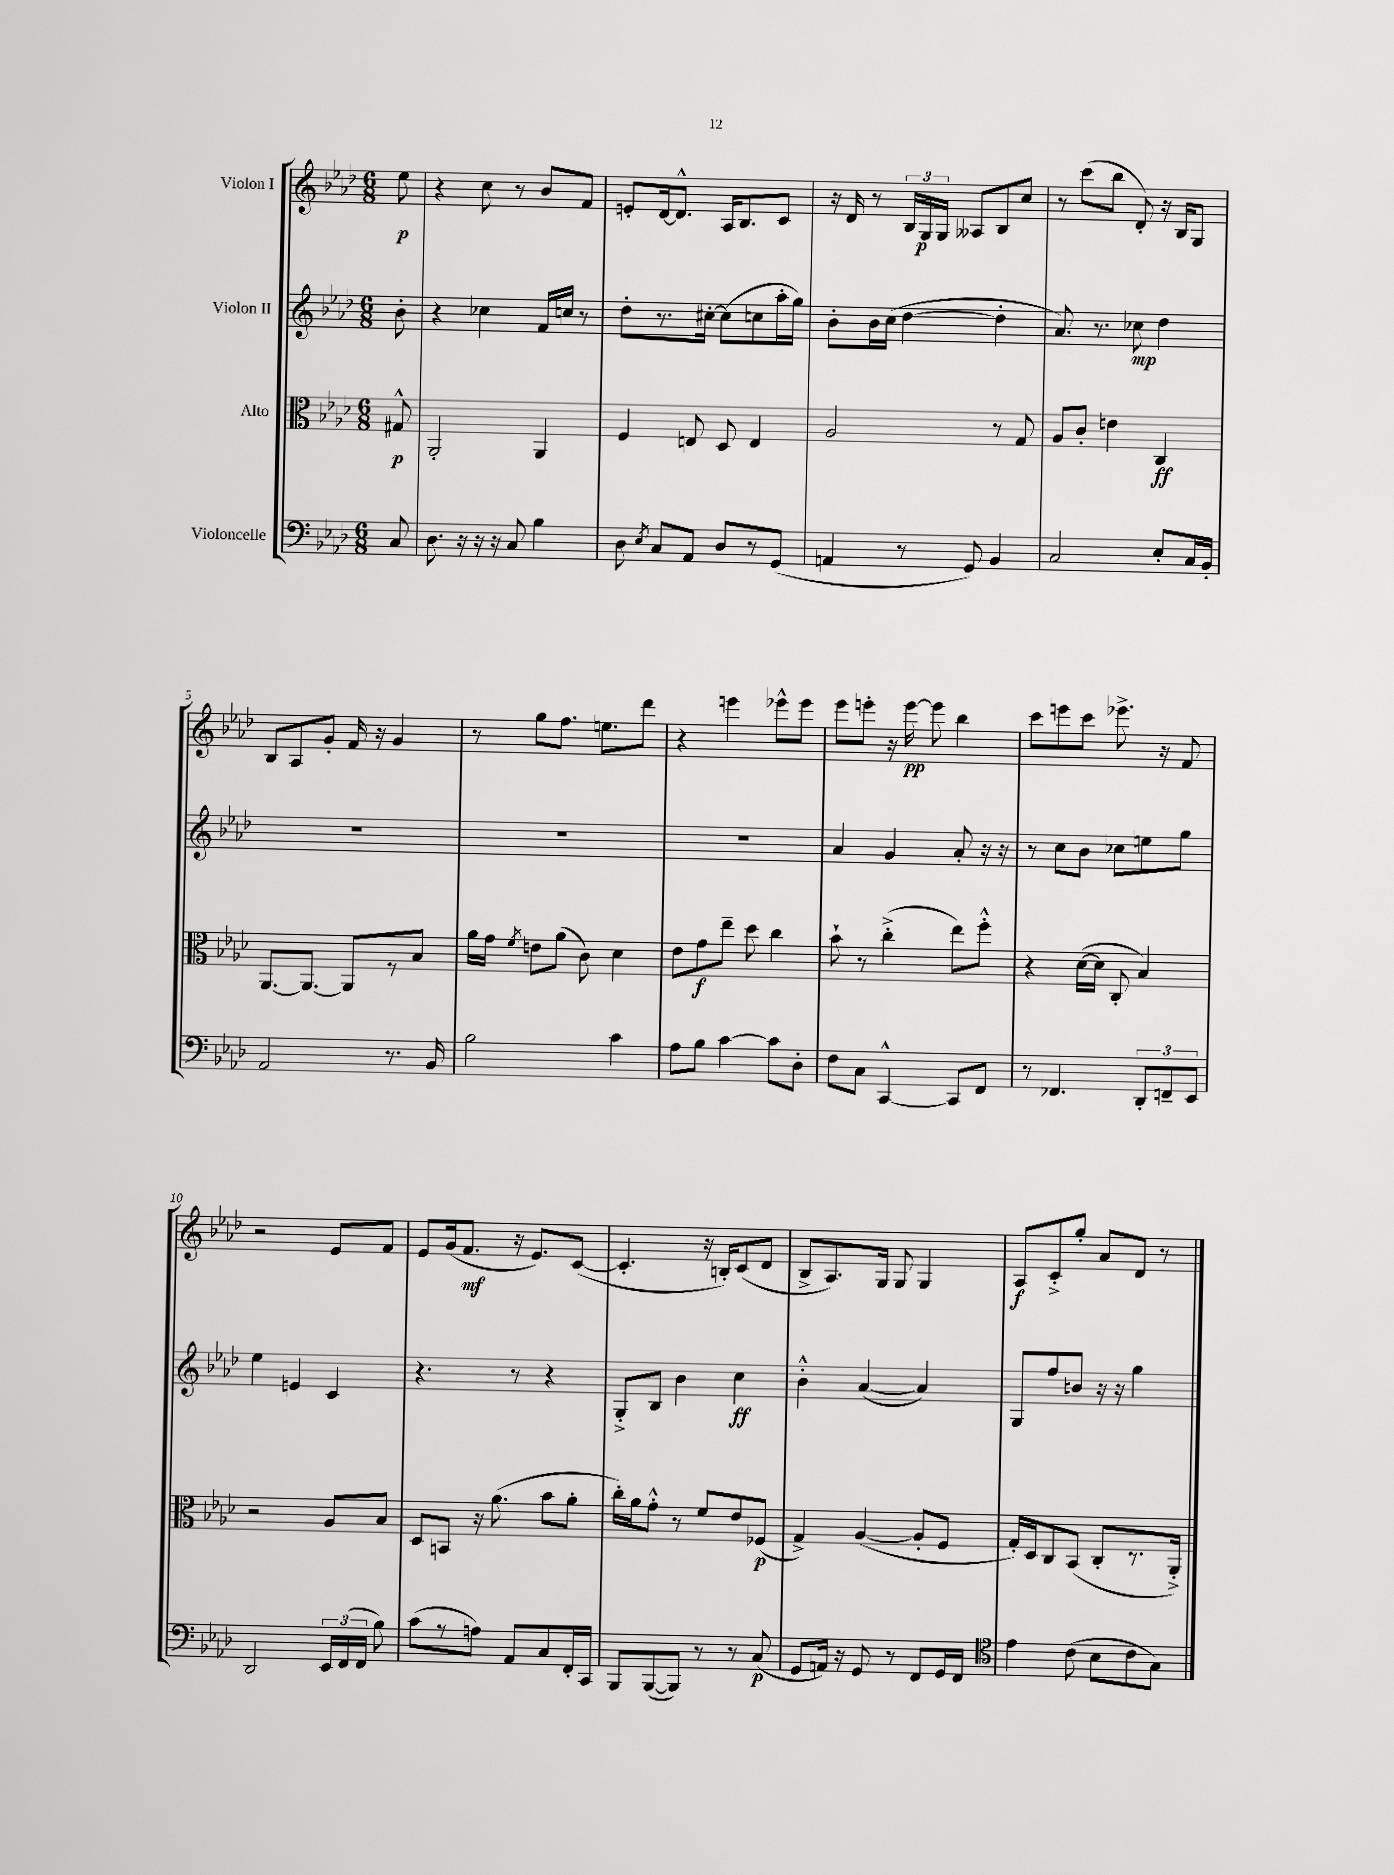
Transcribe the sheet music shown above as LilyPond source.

<<
\new StaffGroup <<
\new Staff = "s0" \with { instrumentName = "Violon I" } {
    \clef treble \key aes \major \numericTimeSignature \time 6/8 \partial 8
    \autoBeamOff ees''8\p |
    r4 c''8 r8 bes'8[ f'8] |
    e'8[-. des'16~ des'8.]-^ aes16[ bes8. c'8] |
    r16 des'16 r8 \tuplet 3/2 { bes16[ g16\p g16] } aeses8[ bes8 c''8] |
    r8 c'''8[( bes''8] des'8-.) r16 bes16[ g8] |
    bes8[ aes8 g'8]-. f'16 r16 g'4 |
    r8 g''8[ f''8.] e''8.[ des'''8] |
    r4 e'''4 ees'''8[-^ ees'''8] |
    ees'''8[ e'''8]-. r16 e'''16~\pp e'''8 bes''4 |
    c'''8[ e'''8 c'''8] ees'''8.-> r16 f'8 |
    r2 ees'8[ f'8] |
    ees'8[ g'16( f'8.]\mf r16 ees'8.[) c'8]~( |
    c'4.-. r16 b16[-.) c'8( des'8] |
    bes8[-> aes8.) g16] g8 g4 |
    aes8[\f c'8-.-> g''8]-. aes'8[ des'8] r8 \bar "|." |
}
\new Staff = "s1" \with { instrumentName = "Violon II" } {
    \clef treble \key aes \major \numericTimeSignature \time 6/8 \partial 8
    \autoBeamOff bes'8-. |
    r4 ces''4 f'16[ c''16] r8 |
    des''8[-. r8. cis''16]~-. cis''8[( c''8 aes''16-. g''16]) |
    bes'8[-. bes'16 c''16]( des''4~ des''4-. |
    aes'8.) r8. ces''8\mp des''4 |
    R2. |
    R2. |
    R2. |
    aes'4 g'4 aes'8-. r16 r16 |
    r8 c''8[ bes'8] ces''8[ e''8 g''8] |
    ees''4 e'4 c'4 |
    r4. r8 r4 |
    g8[-.-> bes8] bes'4 c''4\ff |
    bes'4-.-^ aes'4~( aes'4) |
    g8[ f''8 b'8] r16 r16 g''4 \bar "|." |
}
\new Staff = "s2" \with { instrumentName = "Alto" } {
    \clef alto \key aes \major \numericTimeSignature \time 6/8 \partial 8
    \autoBeamOff gis8-^\p |
    aes,2-. aes,4 |
    f4 e8 des8 e4 |
    aes2 r8 g8 |
    aes8[ c'8]-. e'4 c4\ff |
    aes,8.[~ aes,8.]~ aes,8[ r8 bes8] |
    aes'16[ g'16] \acciaccatura { f'8 } e'8[ aes'8]( c'8) des'4 |
    ees'8[ g'8\f ees''8]-- des''8 c''4 |
    bes'8-! r8 c''4-.->( ees''8[) f''8]-.-^ |
    r4 des'16[~( des'16] c8-. bes4) |
    r2 aes8[ bes8] |
    des8[ b,8] r16 aes'8.( bes'8[ aes'8]-. |
    c''16[-.) aes'16 g'8]-.-^ r8 f'8[ ees'8 fes8]\p( |
    g4->) aes4~( aes8[-. f8] |
    g16[-.) des16 c8 bes,8]( c8[-. r8. aes,16]-.->) \bar "|." |
}
\new Staff = "s3" \with { instrumentName = "Violoncelle" } {
    \clef bass \key aes \major \numericTimeSignature \time 6/8 \partial 8
    \autoBeamOff c8 |
    des8. r16 r16 r16 c8 bes4 |
    des8 \acciaccatura { ees8 } c8[ aes,8] des8[ r8 g,8]( |
    a,4 r8 g,8) bes,4 |
    c2 ees8[-. c16 bes,16]-. |
    aes,2 r8. bes,16 |
    bes2 c'4 |
    aes8[ bes8] c'4~ c'8[ des8]-. |
    f8[ c8] c,4~-^ c,8[ f,8] |
    r8 fes,4. \tuplet 3/2 { des,8[-. f,8-- ees,8] } |
    des,2 \tuplet 3/2 { ees,16[ f,16( f,16] } bes8) |
    c'8[( r8 a8]) aes,8[ c8 f,16-. c,16] |
    bes,,8[ bes,,8~( bes,,8]) r8 r8 c8\p( |
    g,8[ a,16]) r16 g,8 r8 f,8[ g,16 f,16] |
    \clef tenor ees'4 c'8( bes8[ c'8 g8]) \bar "|." |
}
>>
>>
